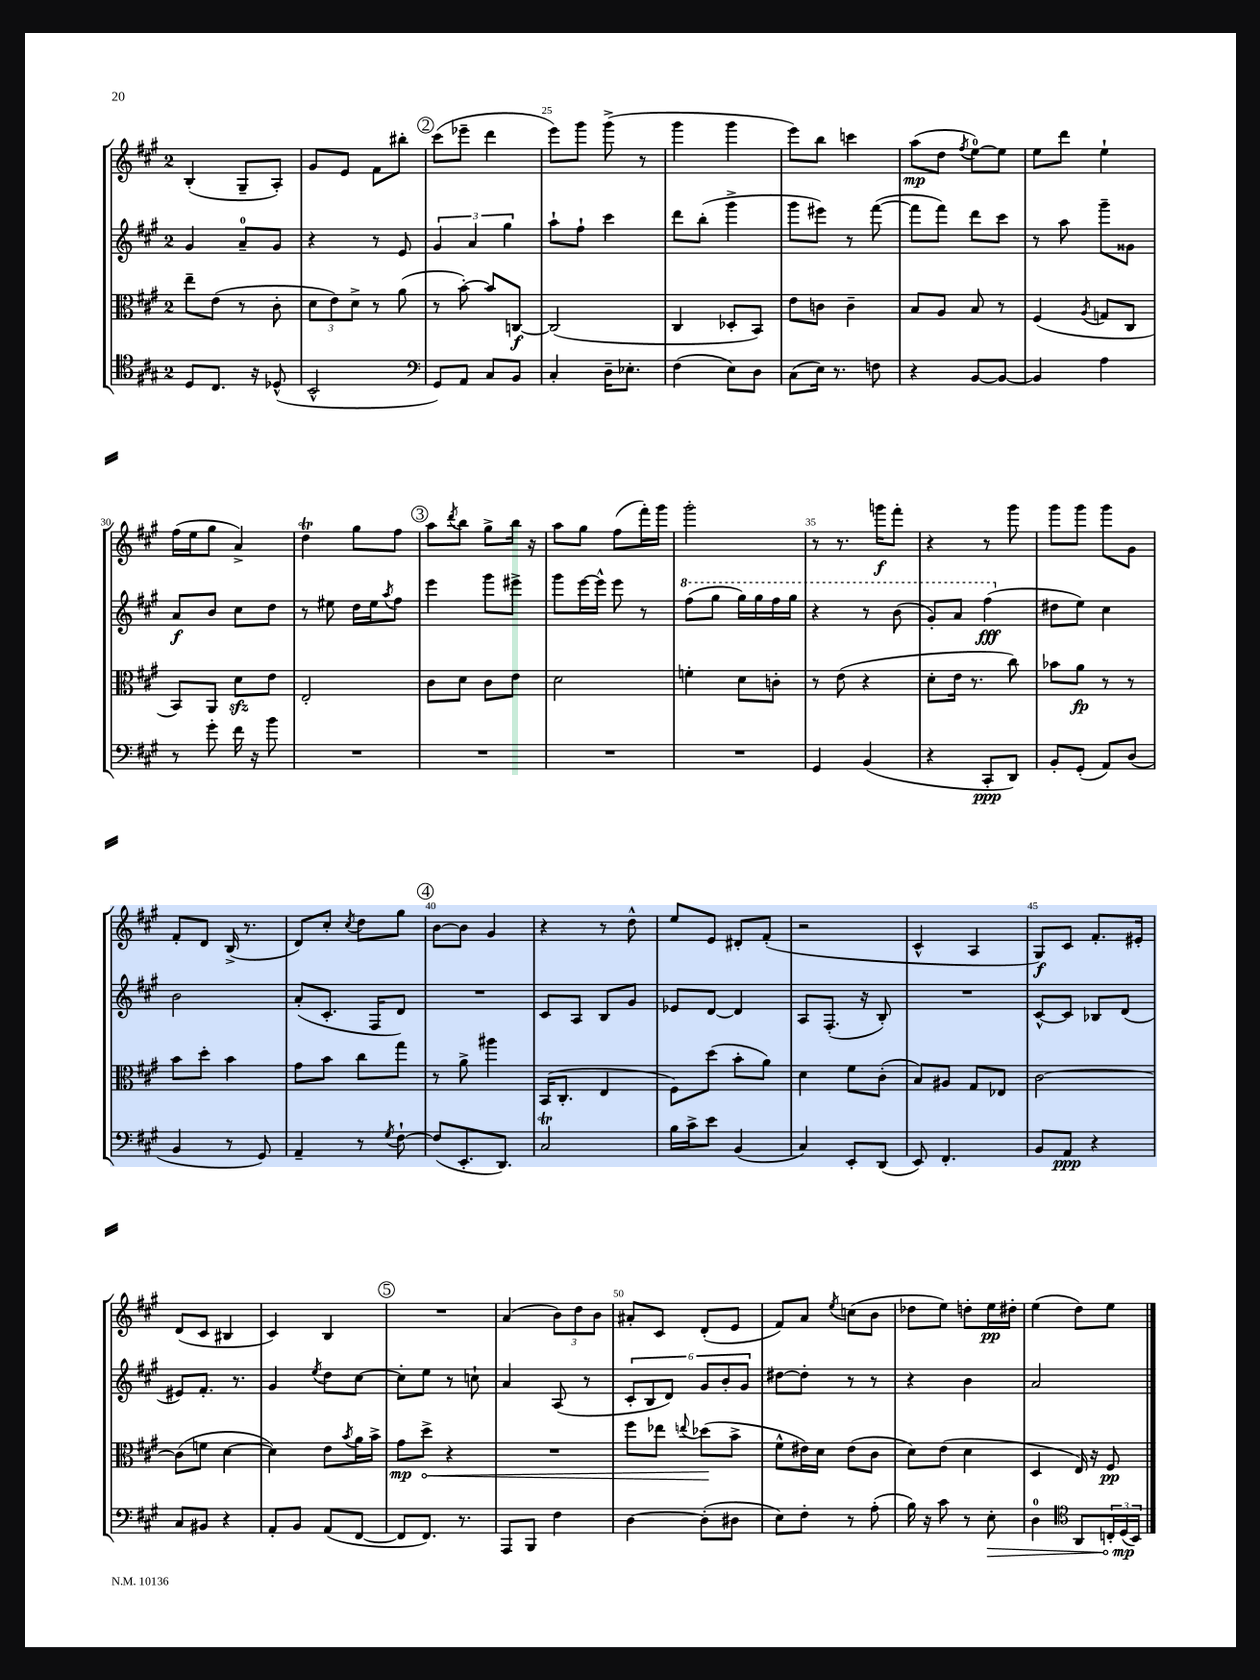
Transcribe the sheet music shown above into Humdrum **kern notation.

**kern	**kern	**kern	**kern
*staff4	*staff3	*staff2	*staff1
*clefC4	*clefC3	*clefG2	*clefG2
*k[f#c#g#]	*k[f#c#g#]	*k[f#c#g#]	*k[f#c#g#]
*M2/4	*M2/4	*M2/4	*M2/4
8D/L	8ee~\L	4g#/	(4B'/
8.C#/J	(8e\J	.	.
.	8r	8a~/L	8G#~/L
16r	.	.	.
(8D-^^/	8c#'\	8g#/J	8A'/J)
=	=	=	=
2BB^^/	12d\L	4r	8g#/L
.	12e\)	.	.
.	.	.	8e/J
.	12d^\J	.	.
.	8r	8r	8f#\L
.	(8a\	8e/	8bb#'\J
=	=	=	=
*clefF4	*	*	*
8GG#/L)	8r	6g#/	(8ccc#\L
8AA/J	[8b'\)	.	8eee-~\J
.	.	6a/	.
8C#/L	8b/]L	.	4ddd\
.	.	6gg#\	.
8BB/J	[8C/J	.	.
=	=	=	=
4C#'/	(2C/]	8aa`\L	8eee\L)
.	.	8ff#`\J	8ggg#\J
16D~\LK	.	4ccc#\	(8ggg#^\
8.E-'\J	.	.	.
.	.	.	8r
=	=	=	=
(4F#\	4C#/	8ddd\L	4ggg#\
.	.	(8bb'\J	.
8E\L)	8D-'/L	4ggg#^\	4ggg#\
8D\J	8BB/J)	.	.
=	=	=	=
(8C#\L	8e\L	8ggg#\L	8eee\L)
16E\Jk)	8c\J	8eee#\J)	8bb\J
8.r	.	.	.
.	4c~\	8r	4ccc\
8F\	.	([8fff#\	.
=	=	=	=
4r	8B/L	8fff#\]L	(8aa\L
.	8A/J	8fff#\J)	8dd\J
.	.	.	8qff#/
[8BB/L	8B/	8ddd\L	[8ee\L)
8BB/_J	8r	8ccc#\J	8ee\]J
=	=	=	=
4BB/]	(4F#/	8r	8ee\L
.	.	8aa\	8ddd\J
.	8qA/	.	.
4A\	8G/L	8ggg#~\L	4ee`\
.	8C#/J	8g##\J	.
=	=	=	=
8r	8BB/L)	8a/L	(16ff#\LL
.	.	.	16ee\J
8g#'\	8AA/J	8b/J	8gg#\J
16f#\	8d\L	8cc#\L	4a^/)
16r	.	.	.
8b\	8e\J	8dd\J	.
=	=	=	=
2r	2E'/	8r	4dd\
.	.	8ee#\	.
.	.	16dd\LL	8gg#\L
.	.	16ee#\J	.
.	.	8qaa/	.
.	.	8ff#\J	8ff#\J
=	=	=	=
2r	8c#\L	4eee\	8aa\L
.	.	.	8qddd/
.	8d\J	.	8bb\J
.	8c#\L	8ggg#\L	8gg#^\L
.	8e\J	8eee#^\J	16bb\Jk
.	.	.	16r
=	=	=	=
2r	2d\	8ggg#\L	8aa\L
.	.	[16eee\L	8gg#\J
.	.	16eee^^\]JJ	.
.	.	8eee\	(8ff#\L
.	.	8r	16fff#'\L)
.	.	.	16ggg#\JJ
=	=	=	=
2r	4f'\	(8fff#\L	2ggg#'\
.	.	8ggg#\J	.
.	8d\L	16ggg#\LL)	.
.	.	16ggg#\	.
.	8c'\J	16fff#\	.
.	.	16ggg#\JJ	.
=	=	=	=
4GG#/	8r	4r	8r
.	(8e\	.	8.r
(4BB/	4r	8r	.
.	.	.	16ggg\LK
.	.	(8bb\	8fff#'\J
=	=	=	=
4r	8d'\L	8gg#'/L)	4r
.	16e\Jk	8aa/J	.
.	8.r	.	.
8CC#'/L	.	(4fff#\	8r
8DD/J)	8cc#\)	.	8ggg#\
=	=	=	=
8BB'/L	8b-\L	8dd#\L	8ggg#\L
(8GG#'/J	8a\J	8ee\J)	8ggg#\J
8AA/L)	8r	4cc#\	8ggg#\L
(8D/J	8r	.	8g#\J
=	=	=	=
4BB/	8b\L	2b\	8f#'/L
.	8dd'\J	.	8d/J
8r	4b\	.	(16B^/
.	.	.	8.r
8GG#/)	.	.	.
=	=	=	=
4AA~/	8g#\L	(8a'/L	8d/L)
.	8b\J	8.c#'/J	8cc#'/J
.	.	.	8qcc#/
8r	8cc#\L	.	8dd\L
.	.	16F#/LK	.
8qG#/	.	.	.
[8F#`\	8gg#\J	8d/J)	8gg#\J
=	=	=	=
(8F#/]L	8r	2r	[8b\L
8.EE'/	8a^\	.	8b\]J
.	4aa#\	.	4g#/
8.DD/J)	.	.	.
=	=	=	=
2C#/	(16BB/LK	8c#/L	4r
.	8.C#'/J	.	.
.	.	8A/J	.
.	4E/	8B/L	8r
.	.	8g#/J	8dd^^\
=	=	=	=
16B\LL	8F#\L)	8e-/L	8ee/L
16c#^\J	.	.	.
8e\J	(8dd\J	[8d/J	8e/J
(4BB/	8b'\L	4d/]	8d#'/L
.	8a\J)	.	(8f#'/J
=	=	=	=
4C#/)	4d\	8A/L	2r
.	.	(8.F#'/J	.
8EE'/L	8f#\L	.	.
.	.	16r	.
(8DD/J	(8c#'\J	8B'/)	.
=	=	=	=
8EE/)	8B/L)	2r	4c#^^/
4.FF#'/	8A#/J	.	.
.	8G#/L	.	4A/
.	8E-/J	.	.
=	=	=	=
8BB/L	[2c#\	[8c#^^/L	8G#/L)
8AA/J	.	8c#/]J	8c#/J
4r	.	8B-/L	8.f#'/L
.	.	(8d/J	.
.	.	.	16e#'/Jk
=	=	=	=
8C#/L	(8c#\]L	8e#/L)	(8d/L
8BB#/J	8f\J	8.f#'/J	8c#/J
4r	[4d\	.	4B#/
.	.	8.r	.
=	=	=	=
8AA'/L	4d\])	4g#/	4c#/)
8BB/J	.	.	.
.	.	8qee/	.
(8AA/L	8e\L	8dd\L	4B/
.	8qb/	.	.
[8FF#/J	16a\L	[8cc#\J	.
.	16b^\JJ	.	.
=	=	=	=
8FF#/]L	8g#\L	8cc#'\]L	2r
8.FF#/J)	8dd^\J	8ee\J	.
.	4r	8r	.
8.r	.	.	.
.	.	8cc`\	.
=	=	=	=
8AAA/L	2r	4a/	(4a/
8BBB/J	.	.	.
4F#\	.	(8A/	12b\L)
.	.	.	12dd\
.	.	8r	.
.	.	.	12b\J
=	=	=	=
[4D\	8ff#\L	12c#'/L	8a#'/L
.	.	12B/	.
.	8ee-\J	.	8c#/J
.	.	12d/J)	.
.	8qqee/	.	.
(8D'\]L	(8dd-\L	12g#/L	(8d'/L
.	.	12b'/	.
8D#\J	8b^\J	.	8e/J
.	.	12g#/J	.
=	=	=	=
8E\L)	8f#^^\L	[8dd#\L	8f#/L)
8F#'\J	16e#\L)	8dd#'\]J	8a/J
.	16d\JJ	.	.
.	.	.	8qee/
8r	(8e#\L	8r	(8cc\L
(8A'\	8c#\J	8r	8b\J
=	=	=	=
16B\)	8d\L)	4r	8dd-\L
16r	.	.	.
8c#\	(8e\J	.	8ee\J)
8r	4d\	4b\	8dd'\L
8E'\	.	.	16ee\L
.	.	.	16dd#'\JJ
=	=	=	=
4D\	4D/	2a/	(4ee\
*clefC4	*	*	*
8AA/L	16E/)	.	8dd\L)
.	16r	.	.
24C'/L	8F#/	.	8ee\J
(24D/	.	.	.
24BB/JJ)	.	.	.
==	==	==	==
*-	*-	*-	*-
